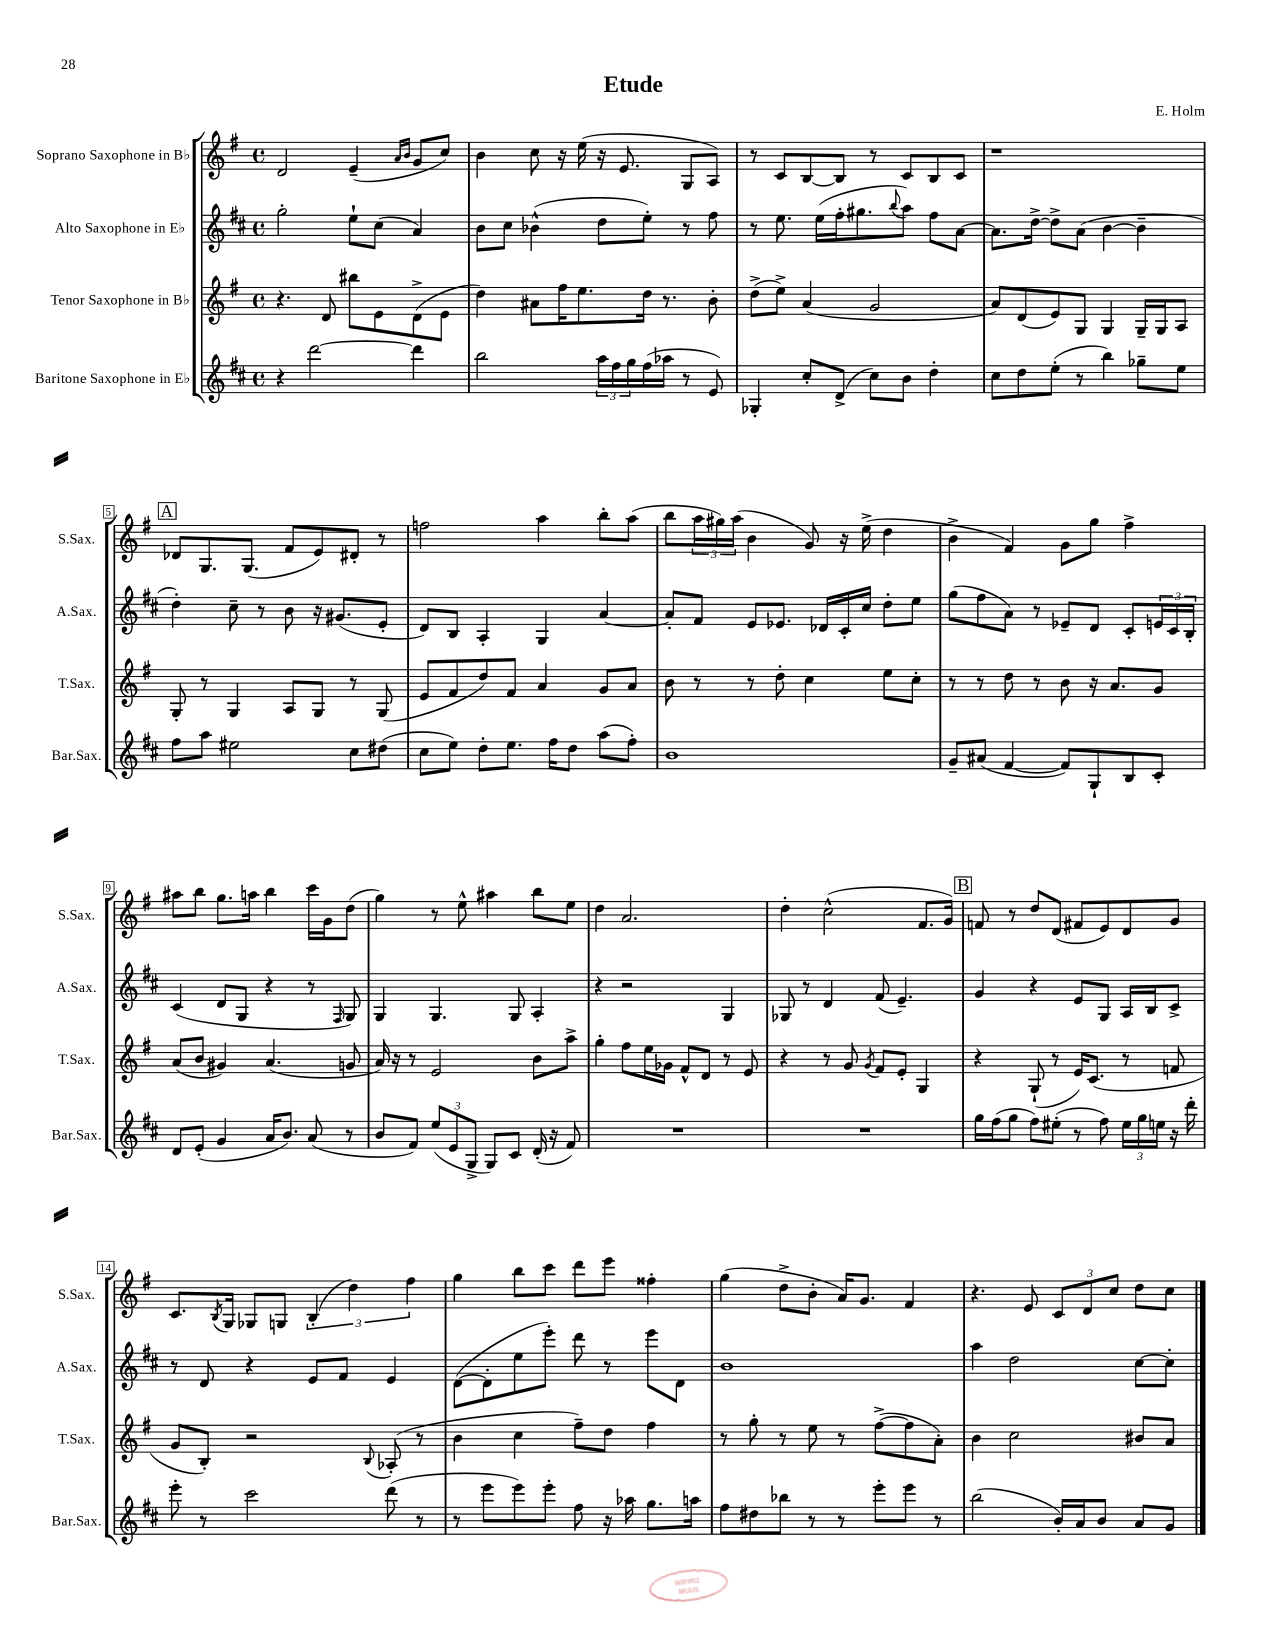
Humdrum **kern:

**kern	**kern	**kern	**kern
*part4	*part3	*part2	*part1
*staff4	*staff3	*staff2	*staff1
*I"Baritone Saxophone in E♭	*I"Tenor Saxophone in B♭	*I"Alto Saxophone in E♭	*I"Soprano Saxophone in B♭
*I'Bar.Sax.	*I'T.Sax.	*I'A.Sax.	*I'S.Sax.
*clefG2	*clefG2	*clefG2	*clefG2
*k[f#c#]	*k[f#]	*k[f#c#]	*k[f#]
*M4/4	*M4/4	*M4/4	*M4/4
*met(c)	*met(c)	*met(c)	*met(c)
=1	=1	=1	=1
4r	4.r	2gg'\	2d/
[2ddd\	.	.	.
.	8d/	.	.
.	8bb#X\L	8ee`\L	(4e~/
.	8e\	(8cc#\J	.
.	.	.	16qqa/LL
.	.	.	16qqb/JJ
4ddd\]	(8d^\	4a/)	8g/L
.	8e\J	.	8cc/J)
=2	=2	=2	=2
2bb\	4dd\)	8b\L	4b\
.	.	8cc#\J	.
.	8a#X\L	(4b-X^^\	8cc\
.	16ff#\K	.	16r
.	8.ee\	.	(16ee\
24aa\LL	.	8dd\L	16r
24ff#\	.	.	.
.	.	.	8.e/
24gg\	.	.	.
(16ff#\	16dd\Jk	8ee'\J)	.
16aa-X\JJ	8.r	.	.
8r	.	8r	8G/L
8e/)	8b'\	8ff#\	8A/J)
=3	=3	=3	=3
4G-X'/	(8dd^\L	8r	8r
.	8ee^\J)	8.ee\	8c/L
8cc#'/L	(4a/	.	[8B/
.	.	(16ee\LL	.
(8d^/J	.	16ff#'\J	8B/J]
.	.	8.gg#X\	.
8cc#\L)	2g/	.	8r
.	.	8qqbb/	.
8b\J	.	8aa\J)	8c/L
4dd'\	.	8ff#\L	8B/
.	.	[8a\J	8c/J
=4	=4	=4	=4
8cc#\L	8a/L)	8.a\L]	1r
8dd\	(8d/	.	.
.	.	[16dd^\Jk	.
(8ee'\J	8e/)	8dd^\L]	.
8r	8G/J	(8a\J	.
4bb\)	4G/	[4b\	.
8gg-X~\L	16G~/LL	4b~\]	.
.	16G/J	.	.
8ee\J	8A/J	.	.
!!LO:LB:g=z
!!LO:REH:place=s1:t=A
=5	=5	=5	=5
8ff#\L	8G'/	4dd'\)	8d-X/L
8aa\J	8r	.	8.G/
2ee#X\	4G/	8cc#~\	.
.	.	.	(8.G/J
.	.	8r	.
.	8A/L	8b\	8f#/L
.	8G/J	16r	8e/)
.	.	(8.g#X/L	.
8cc#\L	8r	.	8d#X'/J
(8dd#X\J	(8G/	8e'/J	8r
=6	=6	=6	=6
8cc#\L	8e/L	8d/L)	2ffn\
8ee\J)	8f#/	8B/J	.
8dd'\L	8dd/)	4A'/	.
8.ee\J	8f#/J	.	.
.	4a/	4G/	4aa\
16ff#\KL	.	.	.
8dd\J	.	.	.
(8aa\L	8g/L	[4a/	8bb'\L
8ff#'\J)	8a/J	.	(8aa\J
=7	=7	=7	=7
1b	8b\	8a'/L]	8bb\L
.	8r	8f#/J	24aa\L
.	.	.	24gg#X\)
.	.	.	(24aa\JJ
.	8r	8e/L	4b\
.	8dd'\	8.e-X/J	.
.	4cc\	.	8g/)
.	.	16d-X/LL	.
.	.	16c#'/	16r
.	.	16cc#/JJ	(16ee^\
.	8ee\L	8dd'\L	4dd\
.	8cc'\J	8ee\J	.
=8	=8	=8	=8
8g~/L	8r	(8gg\L	4b^\
(8a#X/J	8r	8ff#\	.
[4f#/	8dd\	8a\J)	4f#/)
.	8r	8r	.
8f#/L])	8b\	8e-X~/L	8g\L
8G`/	16r	8d/J	8gg\J
.	8.a/L	.	.
8B/	.	8c#'/L	4ff#^\
8c#'/J	8g/J	24en/L	.
.	.	24c#/	.
.	.	24B'/JJ	.
!!LO:LB:g=z
=9	=9	=9	=9
8d/L	(8a/L	(4c#/	8aa#X\L
(8e'/J	8b/J	.	8bb\J
4g/	4g#X/)	8d/L	8.gg\L
.	.	8G/J	.
.	.	.	16aan\Jk
16a/KL	(4.a/	4r	4bb\
8.b/J)	.	.	.
(8a/	.	8r	16ccc\LL
.	.	.	16g\J
.	.	16qqF#/	.
8r	8gn/	8G/)	(8dd\J
=10	=10	=10	=10
8b/L	16a/)	4G/	4gg\)
.	16r	.	.
8f#/J)	8r	.	.
(12ee/L	2e/	4.G/	8r
12e/	.	.	.
.	.	.	8ee^^\
12G^/J	.	.	.
8G/L)	.	.	4aa#X\
8c#/J	.	8G/	.
(16d'/	8b\L	4A'/	8bb\L
16r	.	.	.
8f#/)	8aa^\J	.	8ee\J
=11	=11	=11	=11
1r	4gg'\	4r	4dd\
.	8ff#\L	2r	2.a/
.	16ee\L	.	.
.	16g-X\JJ	.	.
.	8f#^^/L	.	.
.	8d/J	.	.
.	8r	4G/	.
.	8e/	.	.
=12	=12	=12	=12
1r	4r	8G-X/	4dd'\
.	.	8r	.
.	8r	4d/	(2cc^^\
.	8g/	.	.
.	8qg/	.	.
.	8f#/L	(8f#/	.
.	8e'/J	4.e~/)	.
.	4G/	.	8.f#/L
.	.	.	16g/Jk)
!!LO:REH:place=s1:t=B
=13	=13	=13	=13
16gg\LL	4r	4g/	8fn/
(16ff#\J	.	.	.
8gg\J	.	.	8r
8ff#\L)	(8G`/	4r	8dd/L
(8ee#X'\J	8r	.	(8d/J
8r	16e/KL)	8e/L	8f#X/L
.	(8.c/J	.	.
8ff#\)	.	8G/J	8e/)
24ee#\LL	8r	16A/LL	8d/
24gg\	.	.	.
.	.	16B/J	.
24een\JJ	.	.	.
16r	8fn/	8c#^/J	8g/J
16ddd'\	.	.	.
!!LO:LB:g=z
=14	=14	=14	=14
8eee'\	8g/L	8r	8.c/L
8r	8B'/J)	8d/	.
.	.	.	8qB/
.	.	.	16G/Jk
2ccc#\	2r	4r	8G-X/L
.	.	.	8Gn/J
.	.	8e/L	(6B'/
.	.	8f#/J	.
.	.	.	6dd\)
.	8qqB/	.	.
(8ddd\	(8A-X'/	4e/	.
.	.	.	6ff#\
8r	8r	.	.
=15	=15	=15	=15
8r	4b\	([8d\L	4gg\
8eee\L	.	8d'\]	.
8eee\)	4cc\	8ee\	8bb\L
8eee'\J	.	8eee'\J)	8ccc\J
8ff#\	8ff#~\L)	8ddd\	8ddd\L
16r	8dd\J	8r	8eee\J
16aa-X\	.	.	.
8.gg\L	4ff#\	8eee\L	4ff##X'\
.	.	8d\J	.
16aan\Jk	.	.	.
=16	=16	=16	=16
8ff#\L	8r	1b	(4gg\
8dd#X\	8gg'\	.	.
8bb-X\J	8r	.	8dd^\L
8r	8ee\	.	8b'\J
8r	8r	.	16a/KL)
.	.	.	8.g/J
8eee'\L	([8ff#^\L	.	.
8eee\J	8ff#\]	.	4f#/
8r	8a'\J)	.	.
=17	=17	=17	=17
(2bb\	4b\	4aa\	4.r
.	2cc\	2dd\	.
.	.	.	8e/
16b'/LL)	.	.	12c/L
16a/J	.	.	.
.	.	.	12d/
8b/J	.	.	.
.	.	.	12cc/J
8a/L	8b#X/L	[8cc#\L	8dd\L
8g/J	8a/J	8cc#'\J]	8cc\J
==	==	==	==
*-	*-	*-	*-
